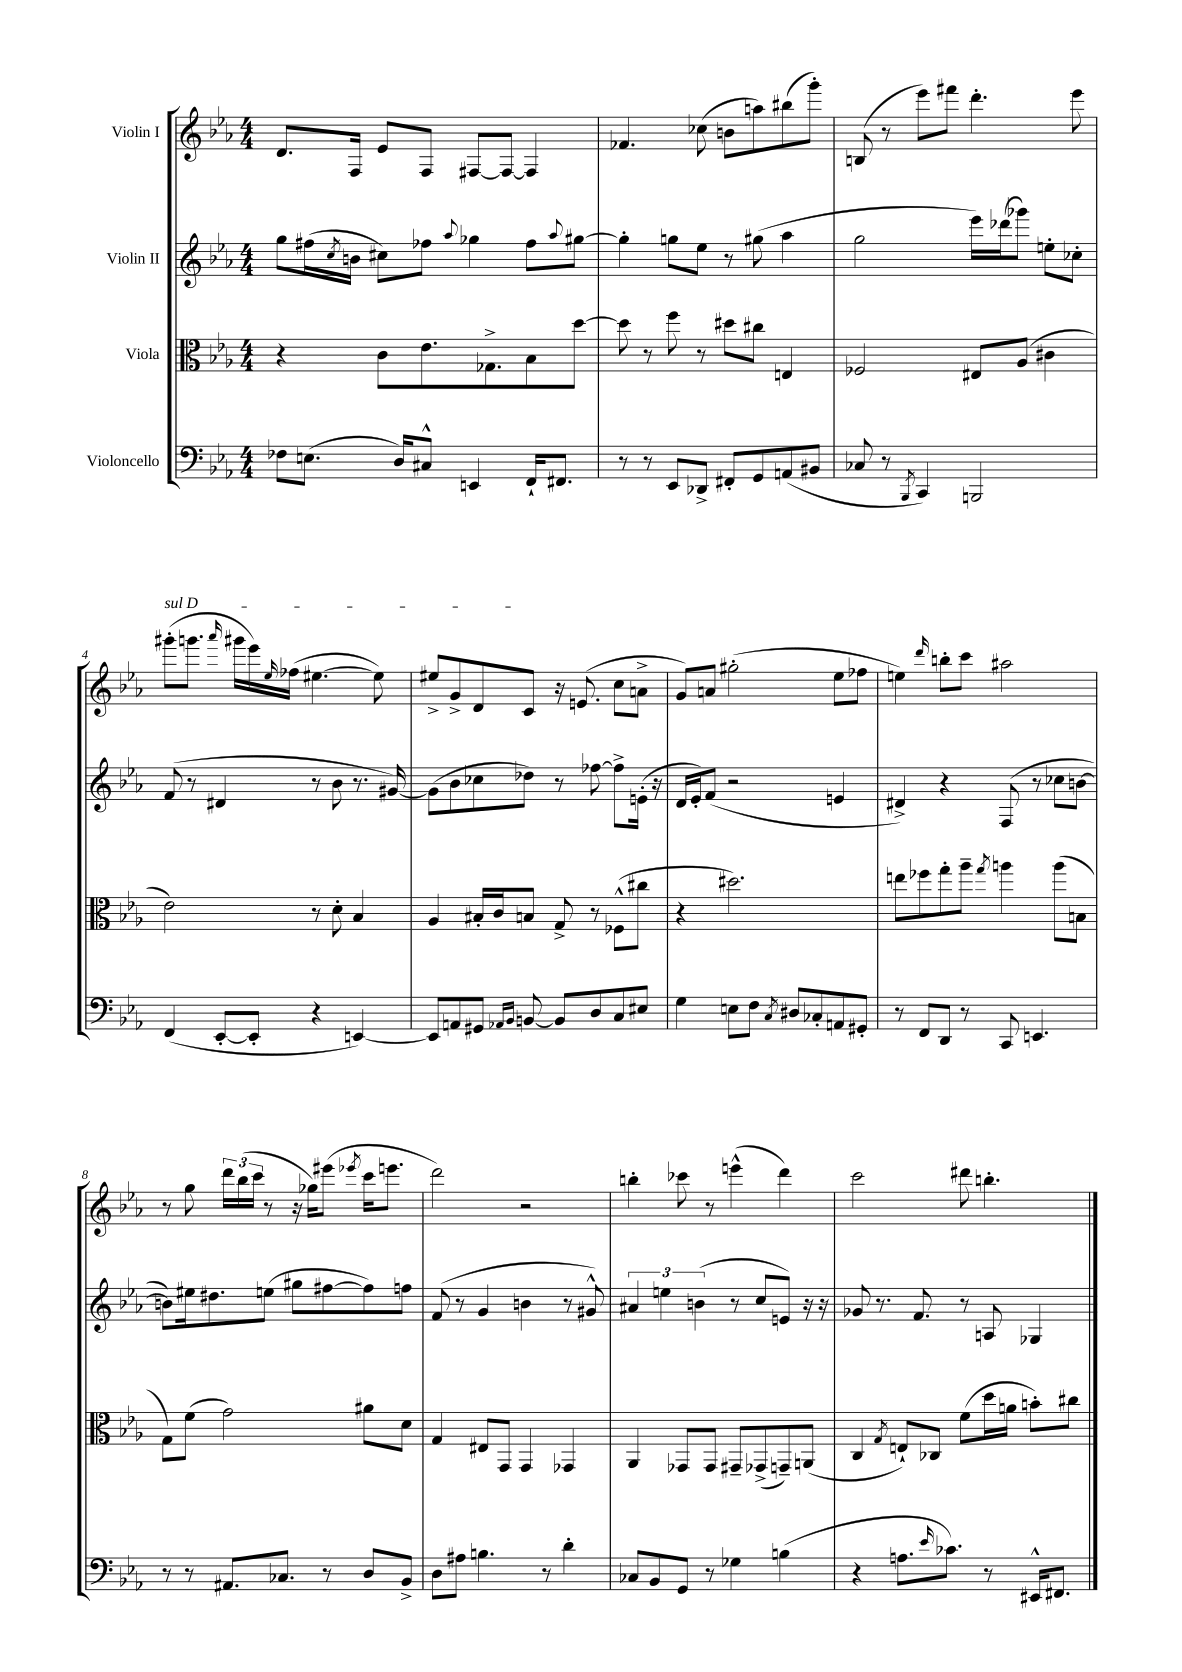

**kern	**kern	**kern	**kern
*staff4	*staff3	*staff2	*staff1
*clefF4	*clefC3	*clefG2	*clefG2
*k[b-e-a-]	*k[b-e-a-]	*k[b-e-a-]	*k[b-e-a-]
*M4/4	*M4/4	*M4/4	*M4/4
8F-\L	4r	8gg\L	8.d/L
(8.E\J	.	(16ff#\L	.
.	.	8qcc/	.
.	.	16b\JJ	16F/Jk
.	8c\L	8cc#\L)	8e-/L
16D/LK)	.	.	.
8C#^^/J	8.e-\	8ff-\J	8F/J
.	.	8qqaa-/	.
4EE/	.	4gg-\	[8F#/L
.	8.G-^\	.	.
.	.	.	8F#/_J
16FF`/LK	8B-\	8ff-\L	4F#/]
8.FF#/J	.	.	.
.	.	8qqaa-/	.
.	[8dd\J	[8gg#\J	.
=	=	=	=
8r	8dd\]	4gg#'\]	4.f-/
8r	8r	.	.
8EE-/L	8ff\	8gg\L	.
8DD-^/J	8r	8ee-\J	(8cc-\
8FF#'/L	8dd#\L	8r	8b\L
8GG/	8cc#\J	(8gg#\	8aa\)
(8AA/	4E/	4aa-\	(8bb#\
8BB#/J	.	.	8ggg'\J)
=	=	=	=
8C-/	2F-/	2gg\	(8B/
8r	.	.	8r
8qBBB-/	.	.	.
4CC/)	.	.	8eee-\L)
.	.	.	8fff#\J
2BBB/	8E#/L	16eee-\LL)	4.ddd'\
.	.	(16ddd-\J	.
.	(8A-/J	8ggg-\J)	.
.	4c#\	8ee'\L	.
.	.	8cc-'\J	8eee-\
=	=	=	=
(4FF/	2e-\)	(8f/	(8ggg#'\L
.	.	8r	8.ggg\J
[8EE-'/L	.	4d#/	.
.	.	.	16qqaaa-/
.	.	.	16ggg#\LL
8EE-'/]J	.	.	16eee-\)
.	.	.	16qqee-/
.	.	.	(16ff-\JJ
4r	8r	8r	[4.ee#\
.	8d'\	8b-\	.
[4EE/)	4B-/	8.r	.
.	.	.	8ee#\])
.	.	[16g#/)	.
=	=	=	=
8EE/]L	4A-/	(8g#\]L	8ee#^/L
8AA/	.	8b-\	8g^/
8GG#/J	16B#'/LL	8cc-\	8d/
.	16c/J	.	.
16qqAA-/LL	.	.	.
16qqBB-/JJ	.	.	.
[8BB/	8B/J	8dd-\J)	8c/J
8BB/]L	8G^/	8r	16r
.	.	.	(8.e/
8D/	8r	[8ff-\	.
8C/	(8F-^^\L	8ff-^\]L	8cc\L
8E#/J	8cc#\J	(16e'\Jk	8a^\J
.	.	16r	.
=	=	=	=
4G\	4r	16d/LL	8g/L)
.	.	16e-'/J)	.
.	.	(8f/J	8a/J
8E\L	2.dd#\)	2r	(2gg#'\
8F\J	.	.	.
8qC/	.	.	.
8D#/L	.	.	.
8C-'/	.	.	.
8AA/	.	4e/	8ee-\L
8GG#'/J	.	.	8ff-\J
=	=	=	=
8r	8ee\L	4d#^/)	4ee\)
8FF/L	8ff-\	.	.
.	.	.	16qqddd/
8DD/J	8gg'\	4r	8bb'\L
8r	8aa-~\J	.	8ccc\J
.	8qgg/	.	.
8CC/	4aa\	(8F/	2aa#\
4.EE/	.	8r	.
.	(8aa\L	8cc-\L	.
.	8B\J	[8b\J	.
=	=	=	=
8r	8G\L)	8b\]L)	8r
8r	(8f\J	16ee#\k	8gg\
.	.	8.dd#\	.
8.AA#/L	2g\)	.	24ddd\LL
.	.	.	(24bb-\
.	.	.	24ccc\JJ
.	.	(8ee\J	8r
8.C-/J	.	.	.
.	.	8gg#\L	16r
.	.	.	16gg-\LK)
8r	.	[8ff#\	(8eee#\J
.	.	.	8qeee-/
8D/L	8a#\L	8ff#\])	16ccc\LK
.	.	.	8.eee\J
8BB-^/J	8d\J	8ff\J	.
=	=	=	=
8D\L	4G/	(8f/	2ddd\)
8A#\J	.	8r	.
4.B\	8E#/L	4g/	.
.	8GG/J	.	.
.	4GG/	4b\	2r
8r	.	.	.
4d'\	4GG-/	8r	.
.	.	8g#^^/)	.
=	=	=	=
8C-/L	4AA-/	6a#/	4bb'\
8BB-/	.	.	.
.	.	6ee\	.
8GG/J	8GG-/L	.	8ccc-\
.	.	(6b\	.
8r	8GG-/J	.	8r
4G-\	8GG#~/L	8r	(4eee^^\
.	(8GG-^/	8cc/L	.
(4B\	8GG~/)	8e/J)	4ddd\)
.	(8AA/J	16r	.
.	.	16r	.
=	=	=	=
4r	4C/	8g-/	2ccc\
.	.	8.r	.
.	8qG/	.	.
8.A\L	8E`/L)	.	.
.	.	8.f/	.
.	8C-/J	.	.
16qqe-/	.	.	.
8.c-\J)	.	.	.
.	(8f\L	8r	8ddd#\
8r	16dd\L	8A/	4.bb'\
.	16a\JJ	.	.
16EE#^^/LK	8b'\L)	4G-/	.
8.FF#/J	.	.	.
.	8cc#\J	.	.
==	==	==	==
*-	*-	*-	*-
